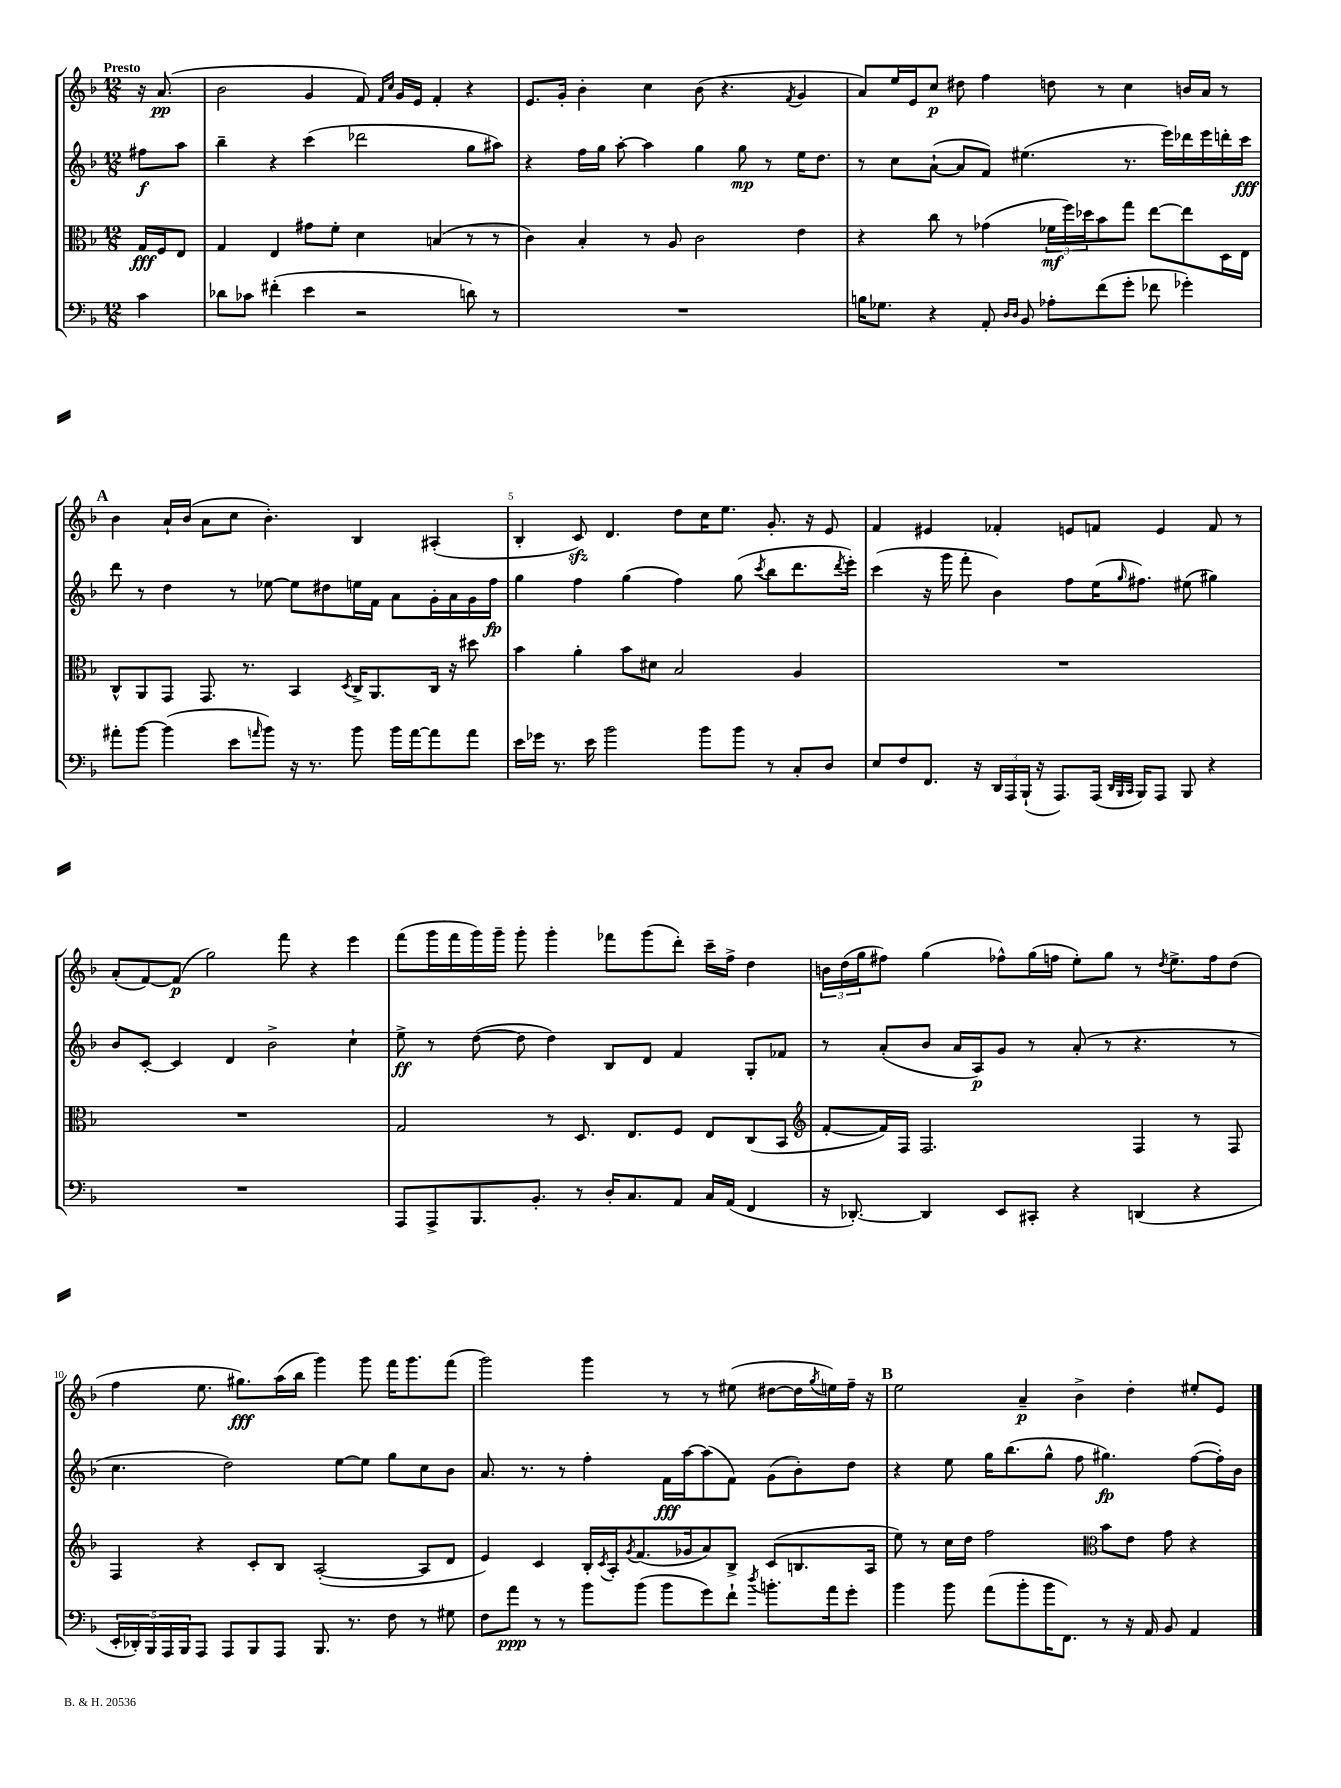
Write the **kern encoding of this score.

**kern	**dynam	**kern	**dynam	**kern	**dynam	**kern	**dynam
*part4	*part4	*part3	*part3	*part2	*part2	*part1	*part1
*staff4	*staff4	*staff3	*staff3	*staff2	*staff2	*staff1	*staff1
*clefF4	*	*clefC3	*	*clefG2	*	*clefG2	*
*k[b-]	*	*k[b-]	*	*k[b-]	*	*k[b-]	*
*M12/8	*	*M12/8	*	*M12/8	*	*M12/8	*
=	=	=	=	=	=	=	=
!	!	!	!	!	!	!LO:TX:a:B:t=Presto	!
4c\	.	16G/LL	fff	8ff#X\L	f	16r	.
.	.	16F/J	.	.	.	(8.a/	pp
.	.	8E/J	.	8aa\J	.	.	.
=1	=1	=1	=1	=1	=1	=1	=1
8d-X\L	.	4G/	.	4bb-~\	.	2b-\	.
8c-X\J	.	.	.	.	.	.	.
(4f#X'\	.	4E/	.	4r	.	.	.
4e\	.	8g#X\L	.	(4ccc\	.	4g/	.
.	.	8f'\J	.	.	.	.	.
2r	.	4d\	.	2ddd-X\	.	8f/)	.
.	.	.	.	.	.	16qqf/LL	.
.	.	.	.	.	.	16qqcc/JJ	.
.	.	.	.	.	.	16g/LL	.
.	.	.	.	.	.	16e/JJ	.
.	.	(4Bn/	.	.	.	4f'/	.
8dn\)	.	8r	.	8gg\L	.	4r	.
8r	.	8r	.	8aa#X\J)	.	.	.
=2	=2	=2	=2	=2	=2	=2	=2
1.r	.	4c\)	.	4r	.	8.e/L	.
.	.	.	.	.	.	16g'/Jk	.
.	.	4B-'/	.	16ff\LL	.	4b-'\	.
.	.	.	.	16gg\JJ	.	.	.
.	.	.	.	[8aa'\	.	.	.
.	.	8r	.	4aa\]	.	4cc\	.
.	.	8A/	.	.	.	.	.
.	.	2c\	.	4gg\	.	(8b-\	.
.	.	.	.	.	.	4.r	.
.	.	.	.	8gg\	mp	.	.
.	.	.	.	8r	.	.	.
.	.	.	.	.	.	8qf/	.
.	.	4e\	.	16ee\KL	.	4g/	.
.	.	.	.	8.dd\J	.	.	.
=3	=3	=3	=3	=3	=3	=3	=3
16Bn\KL	.	4r	.	8r	.	8a/L)	.
8.G-X\J	.	.	.	.	.	.	.
.	.	.	.	8cc\L	.	16ee/L	.
.	.	.	.	.	.	16e/J	.
4r	.	8cc\	.	([8a`\J	.	8cc/J	p
.	.	8r	.	8a/L]	.	8dd#X\	.
8AA'/	.	(4g-X\	.	8f/J)	.	4ff\	.
16qqD/LL	.	.	.	.	.	.	.
16qqD/JJ	.	.	.	.	.	.	.
8BB-/	.	.	.	(4.ee#X\	.	.	.
8A-X'\L	.	24f-X\LL	mf	.	.	8ddn\	.
.	.	24ff\)	.	.	.	.	.
.	.	24dd-X\J	.	.	.	.	.
(8f\	.	8b-\	.	.	.	8r	.
8g'\J	.	8gg\J	.	8.r	.	4cc\	.
8f-X\	.	[8ee\L	.	.	.	.	.
.	.	.	.	16eee\LL)	.	.	.
4g-X'\)	.	8ee\]	.	16ddd-X\	.	16bn/LL	.
.	.	.	.	16eee\	.	16a/JJ	.
.	.	16D\L	.	16dddn'\	.	8r	.
.	.	16E\JJ	.	16ccc\JJ	fff	.	.
!!LO:LB:g=z
!!LO:REH:place=s1:t=A
=4	=4	=4	=4	=4	=4	=4	=4
8a#X'\L	.	8C^^/L	.	8ddd\	.	4b-\	.
[8b-\J	.	8AA/	.	8r	.	.	.
(4b-\]	.	8GG/J	.	4dd\	.	16a`/LL	.
.	.	.	.	.	.	(16b-/JJ	.
.	.	8.GG/	.	.	.	8a\L	.
8e\L	.	.	.	8r	.	8cc\J	.
.	.	8.r	.	.	.	.	.
16qqan/	.	.	.	.	.	.	.
8b-\J)	.	.	.	[8ee-X\	.	4.b-'\)	.
16r	.	4BB-/	.	8ee-\L]	.	.	.
8.r	.	.	.	.	.	.	.
.	.	.	.	8dd#X\	.	.	.
.	.	8qD/	.	.	.	.	.
8b-\	.	16C^/KL	.	16een\L	.	4B-/	.
.	.	8.AA/	.	16f\JJ	.	.	.
16b-\LL	.	.	.	8a\L	.	.	.
[16a\J	.	.	.	.	.	.	.
8a\]	.	16C/Jk	.	16g'\L	.	(4A#X'/	.
.	.	16r	.	16a\	.	.	.
8a\J	.	8dd#X\	.	16g\	.	.	.
.	.	.	.	16ff\JJ	fp	.	.
=5	=5	=5	=5	=5	=5	=5	=5
16e\LL	.	4b-\	.	4gg\	.	4B-'/	.
16g-X\JJ	.	.	.	.	.	.	.
8.r	.	.	.	.	.	.	.
.	.	4a'\	.	4ff\	.	8czz/)	.
16e\	.	.	.	.	.	.	.
2b-\	.	.	.	.	.	4.d/	.
.	.	8b-\L	.	(4gg\	.	.	.
.	.	8d#X\J	.	.	.	.	.
.	.	2B-/	.	4ff\)	.	8dd\L	.
8b-\L	.	.	.	.	.	16cc\K	.
.	.	.	.	.	.	8.ee\J	.
8b-\J	.	.	.	(8gg\	.	.	.
.	.	.	.	8qccc/	.	.	.
8r	.	.	.	8bb-\L	.	8.g'/	.
8C'/L	.	4A/	.	8.ddd\	.	.	.
.	.	.	.	.	.	16r	.
8D/J	.	.	.	.	.	8e/	.
.	.	.	.	8qddd/	.	.	.
.	.	.	.	16eee'\Jk)	.	.	.
=6	=6	=6	=6	=6	=6	=6	=6
8E/L	.	1.r	.	(4ccc\	.	4f/	.
8F/	.	.	.	.	.	.	.
8.FF/J	.	.	.	16r	.	4e#X/	.
.	.	.	.	16ggg\	.	.	.
.	.	.	.	8fff'\	.	.	.
16r	.	.	.	.	.	.	.
24DD/LL	.	.	.	4b-\)	.	4f-X'/	.
24AAA/	.	.	.	.	.	.	.
(24BBB-`/JJ	.	.	.	.	.	.	.
16r	.	.	.	.	.	.	.
8.AAA/L)	.	.	.	.	.	.	.
.	.	.	.	8ff\L	.	8en/L	.
(16AAA/Jk	.	.	.	(16ee\K	.	8fn/J	.
32qqDD/LLL	.	.	.	.	.	.	.
32qqBBB-/	.	.	.	.	.	.	.
32qqCC/JJJ	.	.	.	16qqgg/	.	.	.
16BBB-/KL)	.	.	.	8.ff#X\J)	.	.	.
8AAA/J	.	.	.	.	.	4e/	.
8BBB-/	.	.	.	(8ee#X\	.	.	.
4r	.	.	.	4gg#X\)	.	8f/	.
.	.	.	.	.	.	8r	.
!!LO:LB:g=z
=7	=7	=7	=7	=7	=7	=7	=7
1.r	.	1.r	.	8b-/L	.	(8a'/L	.
.	.	.	.	[8c'/J	.	[8f/)	.
.	.	.	.	4c/]	.	(8f/J]	p
.	.	.	.	.	.	2gg\)	.
.	.	.	.	4d/	.	.	.
.	.	.	.	2b-^\	.	.	.
.	.	.	.	.	.	8fff\	.
.	.	.	.	.	.	4r	.
.	.	.	.	4cc`\	.	4eee\	.
=8	=8	=8	=8	=8	=8	=8	=8
8AAA/L	.	2G/	.	8ee^\	ff	(8fff\L	.
8AAA^/	.	.	.	8r	.	16ggg\L	.
.	.	.	.	.	.	16fff\	.
8.BBB-/	.	.	.	([8dd\	.	16ggg\)	.
.	.	.	.	.	.	16ggg~\JJ	.
.	.	.	.	8dd\]	.	8ggg'\	.
8.BB-'/J	.	.	.	.	.	.	.
.	.	8r	.	4dd\)	.	4ggg'\	.
8r	.	8.D/	.	.	.	.	.
16D'/KL	.	.	.	8B-/L	.	8fff-X\L	.
8.C/	.	8.E/L	.	.	.	.	.
.	.	.	.	8d/J	.	(8ggg\	.
8AA/J	.	8F/J	.	4f/	.	8ddd'\J)	.
16C/LL	.	8E/L	.	.	.	16ccc~\LL	.
(16AA/JJ	.	.	.	.	.	16ff^\JJ	.
4FF/	.	(8C/	.	8G'/L	.	4dd\	.
.	.	8BB-/J	.	8f-X/J	.	.	.
=9	=9	=9	=9	=9	=9	=9	=9
*	*	*clefG2	*	*	*	*	*
16r	.	[8f'/L	.	8r	.	24bn\LL	.
.	.	.	.	.	.	(24dd\	.
[8.DD-X'/)	.	.	.	.	.	.	.
.	.	.	.	.	.	24gg\J	.
.	.	16f/L])	.	(8a'/L	.	8ff#X\J)	.
.	.	16F/JJ	.	.	.	.	.
4DD-/]	.	2.F/	.	8b-/J	.	(4gg\	.
.	.	.	.	16a/LL	.	.	.
.	.	.	.	16A/J)	p	.	.
8EE/L	.	.	.	8g/J	.	8ff-X^^\L)	.
8CC#X'/J	.	.	.	8r	.	(16gg\L	.
.	.	.	.	.	.	16ffn\JJ	.
4r	.	.	.	(8a'/	.	8ee'\L)	.
.	.	.	.	8r	.	8gg\J	.
(4DDn/	.	4F/	.	4.r	.	8r	.
.	.	.	.	.	.	8qdd/	.
.	.	.	.	.	.	8.ee^\L	.
4r	.	8r	.	.	.	.	.
.	.	.	.	.	.	16ff\k	.
.	.	8F/	.	8r	.	(8dd\J	.
!!LO:LB:g=z
=10	=10	=10	=10	=10	=10	=10	=10
20EE'/LL	.	4F/	.	4.cc\	.	4ff\	.
20DD-X'/)	.	.	.	.	.	.	.
20BBB-/	.	.	.	.	.	.	.
20AAA/	.	.	.	.	.	.	.
20BBB-/J	.	.	.	.	.	.	.
8AAA/J	.	4r	.	.	.	8.ee\	.
8AAA/L	.	.	.	2dd\)	.	.	.
.	.	.	.	.	.	8.gg#X\L)	fff
8BBB-/	.	8c'/L	.	.	.	.	.
8AAA/J	.	8B-/J	.	.	.	(16aa\L	.
.	.	.	.	.	.	16bb-\JJ	.
8.BBB-/	.	([2A'/	.	.	.	4ggg\)	.
.	.	.	.	[8ee\L	.	.	.
8.r	.	.	.	.	.	.	.
.	.	.	.	8ee\J]	.	8ggg\	.
8F\	.	.	.	8gg\L	.	16fff\KL	.
.	.	.	.	.	.	8.ggg\	.
8r	.	8A/L]	.	8cc\	.	.	.
8G#X\	.	8d/J	.	8b-\J	.	(8fff\J	.
=11	=11	=11	=11	=11	=11	=11	=11
8F\L	.	4e/)	.	8.a/	.	2ggg\)	.
8a\J	ppp	.	.	.	.	.	.
.	.	.	.	8.r	.	.	.
8r	.	4c/	.	.	.	.	.
8r	.	.	.	8r	.	.	.
8b-\L	.	16B-'/LL	.	4ff'\	.	4ggg\	.
.	.	8qc/	.	.	.	.	.
.	.	16A'/J	.	.	.	.	.
.	.	8qg/	.	.	.	.	.
(8b-\J	.	(8.f/	.	.	.	.	.
8b-\L	.	.	.	16f\LL	fff	8r	.
.	.	16g-X/k	.	[16aa\J	.	.	.
8g\)	.	8a/)	.	(8aa\]	.	8r	.
8f`\J	.	8B-^/J	.	8f\J)	.	(8ee#X\	.
8qdd/	.	.	.	.	.	.	.
8.bn'\L	.	(8c/L	.	(8g\L	.	[8dd#X\L	.
.	.	8.Bn/	.	8b-'\)	.	16dd#\L]	.
.	.	.	.	.	.	8qgg/	.
16a\k	.	.	.	.	.	16een\)	.
8g'\J	.	.	.	8dd\J	.	16ff~\JJ	.
.	.	16A/Jk	.	.	.	16r	.
!!LO:REH:place=s1:t=B
=12	=12	=12	=12	=12	=12	=12	=12
4b-\	.	8ee\)	.	4r	.	2ee\	.
.	.	8r	.	.	.	.	.
8b-\	.	16cc\LL	.	8ee\	.	.	.
.	.	16dd\JJ	.	.	.	.	.
(8a\L	.	2ff\	.	16gg\KL	.	.	.
.	.	.	.	(8.bb-\	.	.	.
8b-'\	.	.	.	.	.	4a~/	p
16b-\K	.	.	.	8gg^^\J	.	.	.
8.FF\J)	.	.	.	.	.	.	.
.	.	.	.	8ff\	.	4b-^\	.
*	*	*clefC3	*	*	*	*	*
8r	.	8b-\L	.	4.gg#X\)	fp	.	.
16r	.	8e\J	.	.	.	4dd'\	.
16AA/	.	.	.	.	.	.	.
8BB-/	.	8g\	.	.	.	.	.
4AA/	.	4r	.	([8ff\L	.	8ee#X'/L	.
.	.	.	.	16ff'\L])	.	8e/J	.
.	.	.	.	16b-\JJ	.	.	.
==	==	==	==	==	==	==	==
*-	*-	*-	*-	*-	*-	*-	*-
